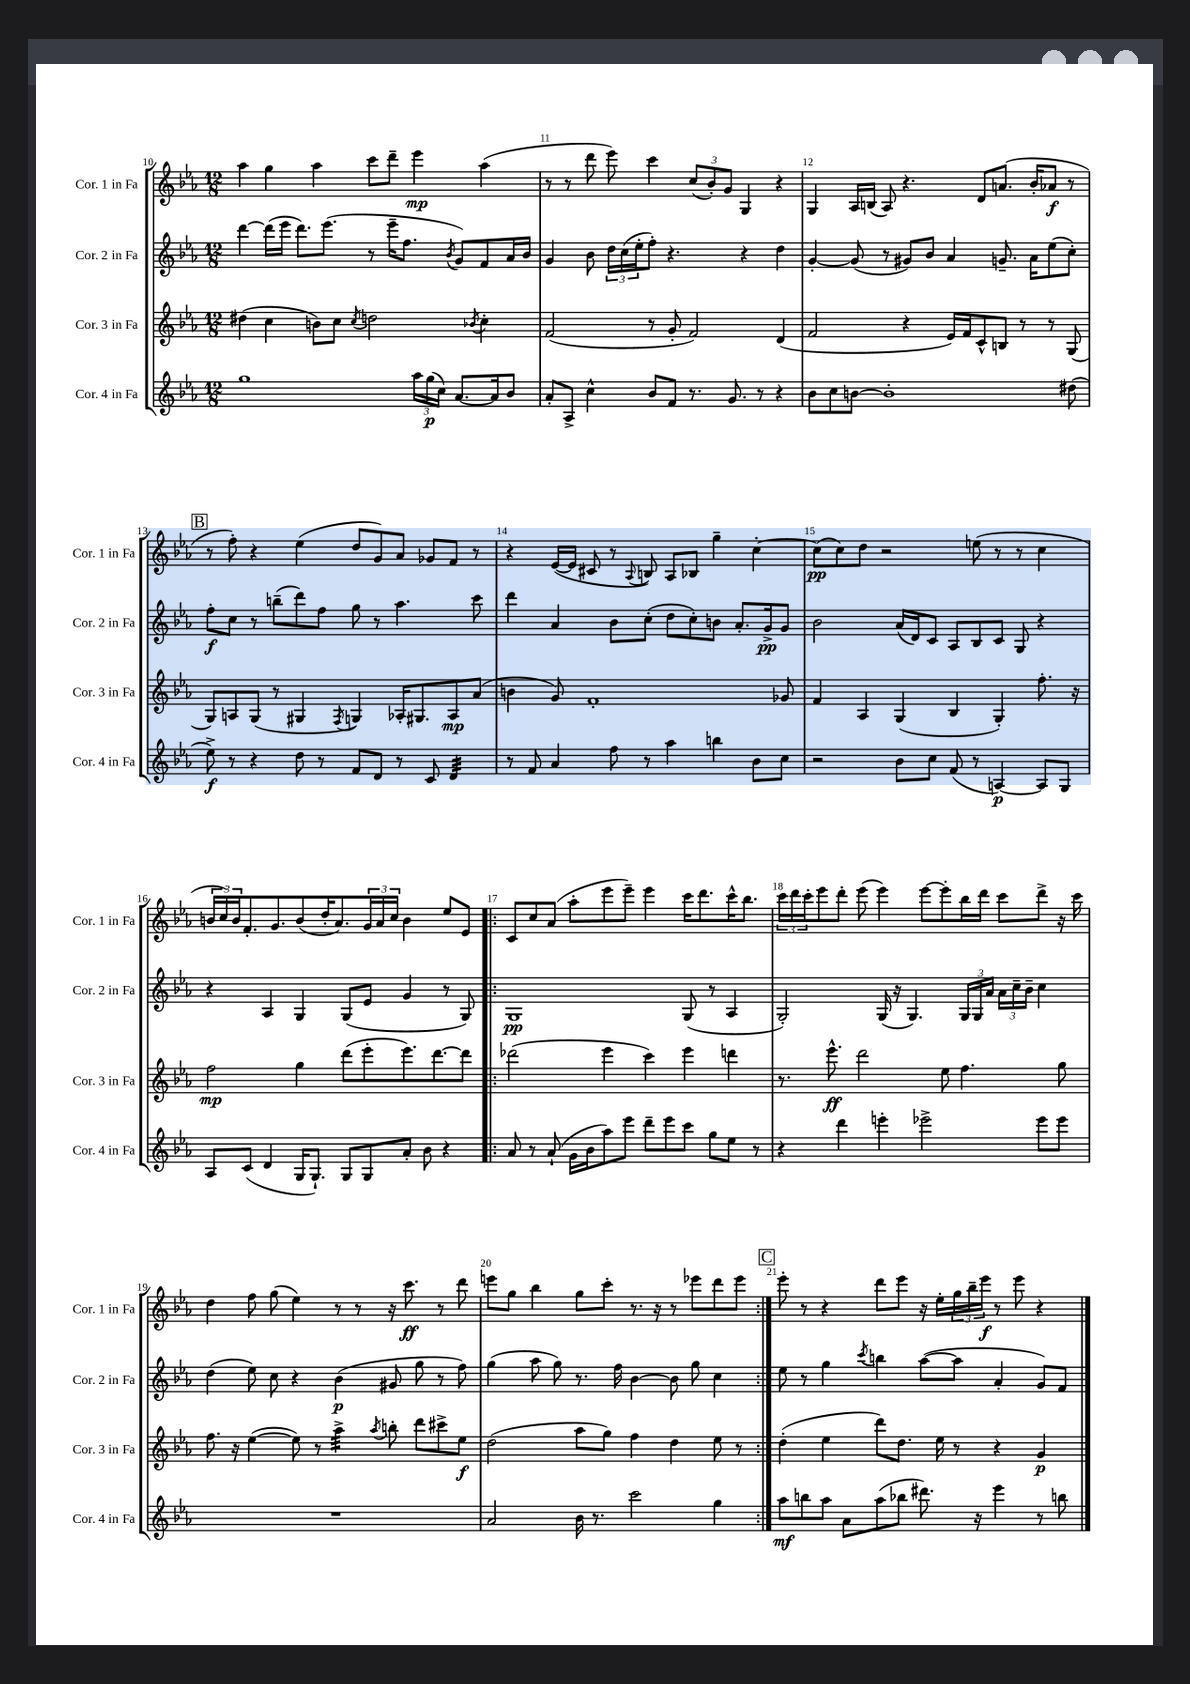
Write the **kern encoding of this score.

**kern	**kern	**kern	**kern
*staff4	*staff3	*staff2	*staff1
*clefG2	*clefG2	*clefG2	*clefG2
*k[b-e-a-]	*k[b-e-a-]	*k[b-e-a-]	*k[b-e-a-]
*M12/8	*M12/8	*M12/8	*M12/8
1gg	(4dd#	[4ddd	4aa-
.	4cc	(16ddd]	4gg
.	.	16eee-	.
.	.	8.ddd)	.
.	8b)	.	4aa-
.	.	(8.eee-	.
.	8cc	.	.
.	8qcc	.	.
.	2dd	8r	8ccc
.	.	16eee-~	8ddd~
.	.	8.ff	.
24aa-	.	.	4eee-
(24gg	.	.	.
24cc)	.	.	.
.	.	8qb-	.
[8.a-	.	8g)	.
.	8qb-	.	.
.	4cc'	8f	(4aa-
16a-]	.	.	.
8b-	.	16a-	.
.	.	16b-	.
=	=	=	=
8a-'	(2f	4g	8r
8A-^	.	.	8r
4cc^^	.	8b-	8ddd
.	.	24dd	8eee-)
.	.	(24cc	.
.	.	24ee-'	.
8b-	8r	8ff')	4ccc
8f	8g'	4.r	.
8.r	2f)	.	(12cc
.	.	.	12b-')
.	.	.	12g
8.g	.	.	.
.	.	4r	4G
8r	.	.	.
4r	(4d	4dd	4r
=	=	=	=
8b-	2f	[4g'	4G
8cc	.	.	.
[8b	.	(8g]	16A-
.	.	.	(16B
1b']	.	8r	8A-)
.	4r	8g#)	4.r
.	.	8b-	.
.	16e-)	4a-	.
.	16f	.	.
.	8c^^	.	8d
.	8B	8.g~	(8.a
.	8r	.	.
.	.	16a-	16b-'
.	8r	(8ee-	8a-
(8dd#	(8G	8cc')	8r
=	=	=	=
8ee-^)	8G)	8ff'	8r
8r	8A	8cc	8ff')
4r	(8G	8r	4r
.	8r	(8bb~	.
8dd	4G#	8ddd)	(4ee-
8r	.	8ff	.
.	8qF	.	.
8f	4G)	8gg	8dd
8d	.	8r	8g)
8r	16A-'	4.aa-	8a-
.	8.G#	.	.
8c	.	.	8g-
4d	8A-	.	8f
.	(8a-	8ccc	8r
=	=	=	=
8r	4b	4ddd	4r
8f	.	.	.
4a-	8g)	4a-	([16e-
.	.	.	16e-]
.	1f'	.	8c#
8ff	.	8b-	8r
.	.	.	8qqA-
8r	.	(8cc'	8B)
4aa-	.	8dd	8A-
.	.	8cc')	8B-
4bb	.	8b	4gg~
.	.	8.a-'	.
8b-	.	.	[4cc'
.	.	16g^	.
8cc	8g-	8g	.
=	=	=	=
2r	4f	2b-	(8cc]
.	.	.	8cc)
.	4A-	.	8dd
.	.	.	2r
8b-	(4G	(16a-	.
.	.	16d)	.
8cc	.	8c	.
(8f	4B-	8A-	.
8r	.	8B-	(8ee
[4A)	4G')	8c	8r
.	.	8G	8r
8A]	8.ff'	4r	4cc
8G	.	.	.
.	16r	.	.
=	=	=	=
8A-	2ff	4r	24b
.	.	.	24cc)
.	.	.	24b
(8c	.	.	8.f'
4d	.	4A-	.
.	.	.	8.g
16G	4gg	4G	(8b
8.G`)	.	.	.
.	.	.	16dd'
.	.	.	8.a-)
8G	(8ddd	(8G	.
8G	8eee-'	8e-	24g
.	.	.	24a-
.	.	.	24cc
8a-'	8.eee-)	4g	4b
8b-	.	.	.
.	[8.ddd	.	.
4r	.	8r	8ee-
.	8ddd]	8G)	8e-
=!|:	=!|:	=!|:	=!|:
8a-	(2ddd-	1G	8c
8r	.	.	8cc
(8a-`	.	.	(8a-
16g	.	.	8aa-'
16b-	.	.	.
8aa-)	4eee-	.	8eee-
8eee-	.	.	8eee-~)
8ddd~	4ccc)	.	4eee-
8eee-	.	.	.
8ccc	4eee-	(8G	16ccc
.	.	.	8.ddd
8gg	.	8r	.
8ee-	4ddd	4A-	16ccc^^
.	.	.	8.bb-
8r	.	.	.
=	=	=	=
4r	8.r	2G')	24ccc
.	.	.	24ddd
.	.	.	24ccc'
.	.	.	8eee-
.	8.eee-^^	.	.
4ddd	.	.	8ddd'
.	2ddd	.	(8eee-
4eee'	.	(16G	4eee-)
.	.	16r	.
.	.	4.G)	.
2eee-^	.	.	[8eee-
.	8ee-	.	8eee-']
.	4.ff	24G	16bb-
.	.	24G	.
.	.	.	16ddd
.	.	24a-	.
.	.	24a-	8ccc
.	.	24cc~	.
.	.	24b-~	.
8eee-	.	4cc	8ddd^
8eee-	8gg	.	16r
.	.	.	16ccc
=	=	=	=
1.r	8.ff	(4dd	4dd
.	16r	.	.
.	([4ee-	8ee-)	8ff
.	.	8cc	(8gg
.	8ee-])	4r	4ee-)
.	8r	.	.
.	4aa-^	(4b-	8r
.	.	.	8r
.	8qaa-	.	.
.	8bb'	8g#	16r
.	.	.	8.ccc
.	8ddd	8gg	.
.	8ccc#^	8r	8r
.	8ee-	8ff)	8ddd
=	=	=	=
2a-	(2dd	(4gg	8eee
.	.	.	8gg
.	.	8aa-	4bb-
.	.	8gg)	.
16b-	8aa-	8.r	8gg
8.r	.	.	.
.	8gg)	.	8ccc'
.	.	16ff	.
2ccc	4ff	[4b-	8.r
.	.	.	16r
.	4dd	8b-]	8r
.	.	8gg	8eee-
4gg	8ee-	4cc	8ddd
.	8r	.	8eee-
=:|!	=:|!	=:|!	=:|!
8aa-	(4dd'	8ee-	8eee-'
8bb	.	8r	8r
8aa-	4ee-	4gg	4r
8a-	.	.	.
.	.	8qccc	.
(8aa-	8ddd)	4bb	8ddd
8bb-	8.dd	.	8eee-
8.ddd#)	.	([8aa-	16r
.	16ee-	.	16ee-'
.	8r	8aa-]	24gg
.	.	.	24bb-~
16r	.	.	.
.	.	.	24eee-
4eee-	4r	4a-'	8r
.	.	.	8eee-
8r	4g	8g)	4r
8bb	.	8f	.
==	==	==	==
*-	*-	*-	*-
